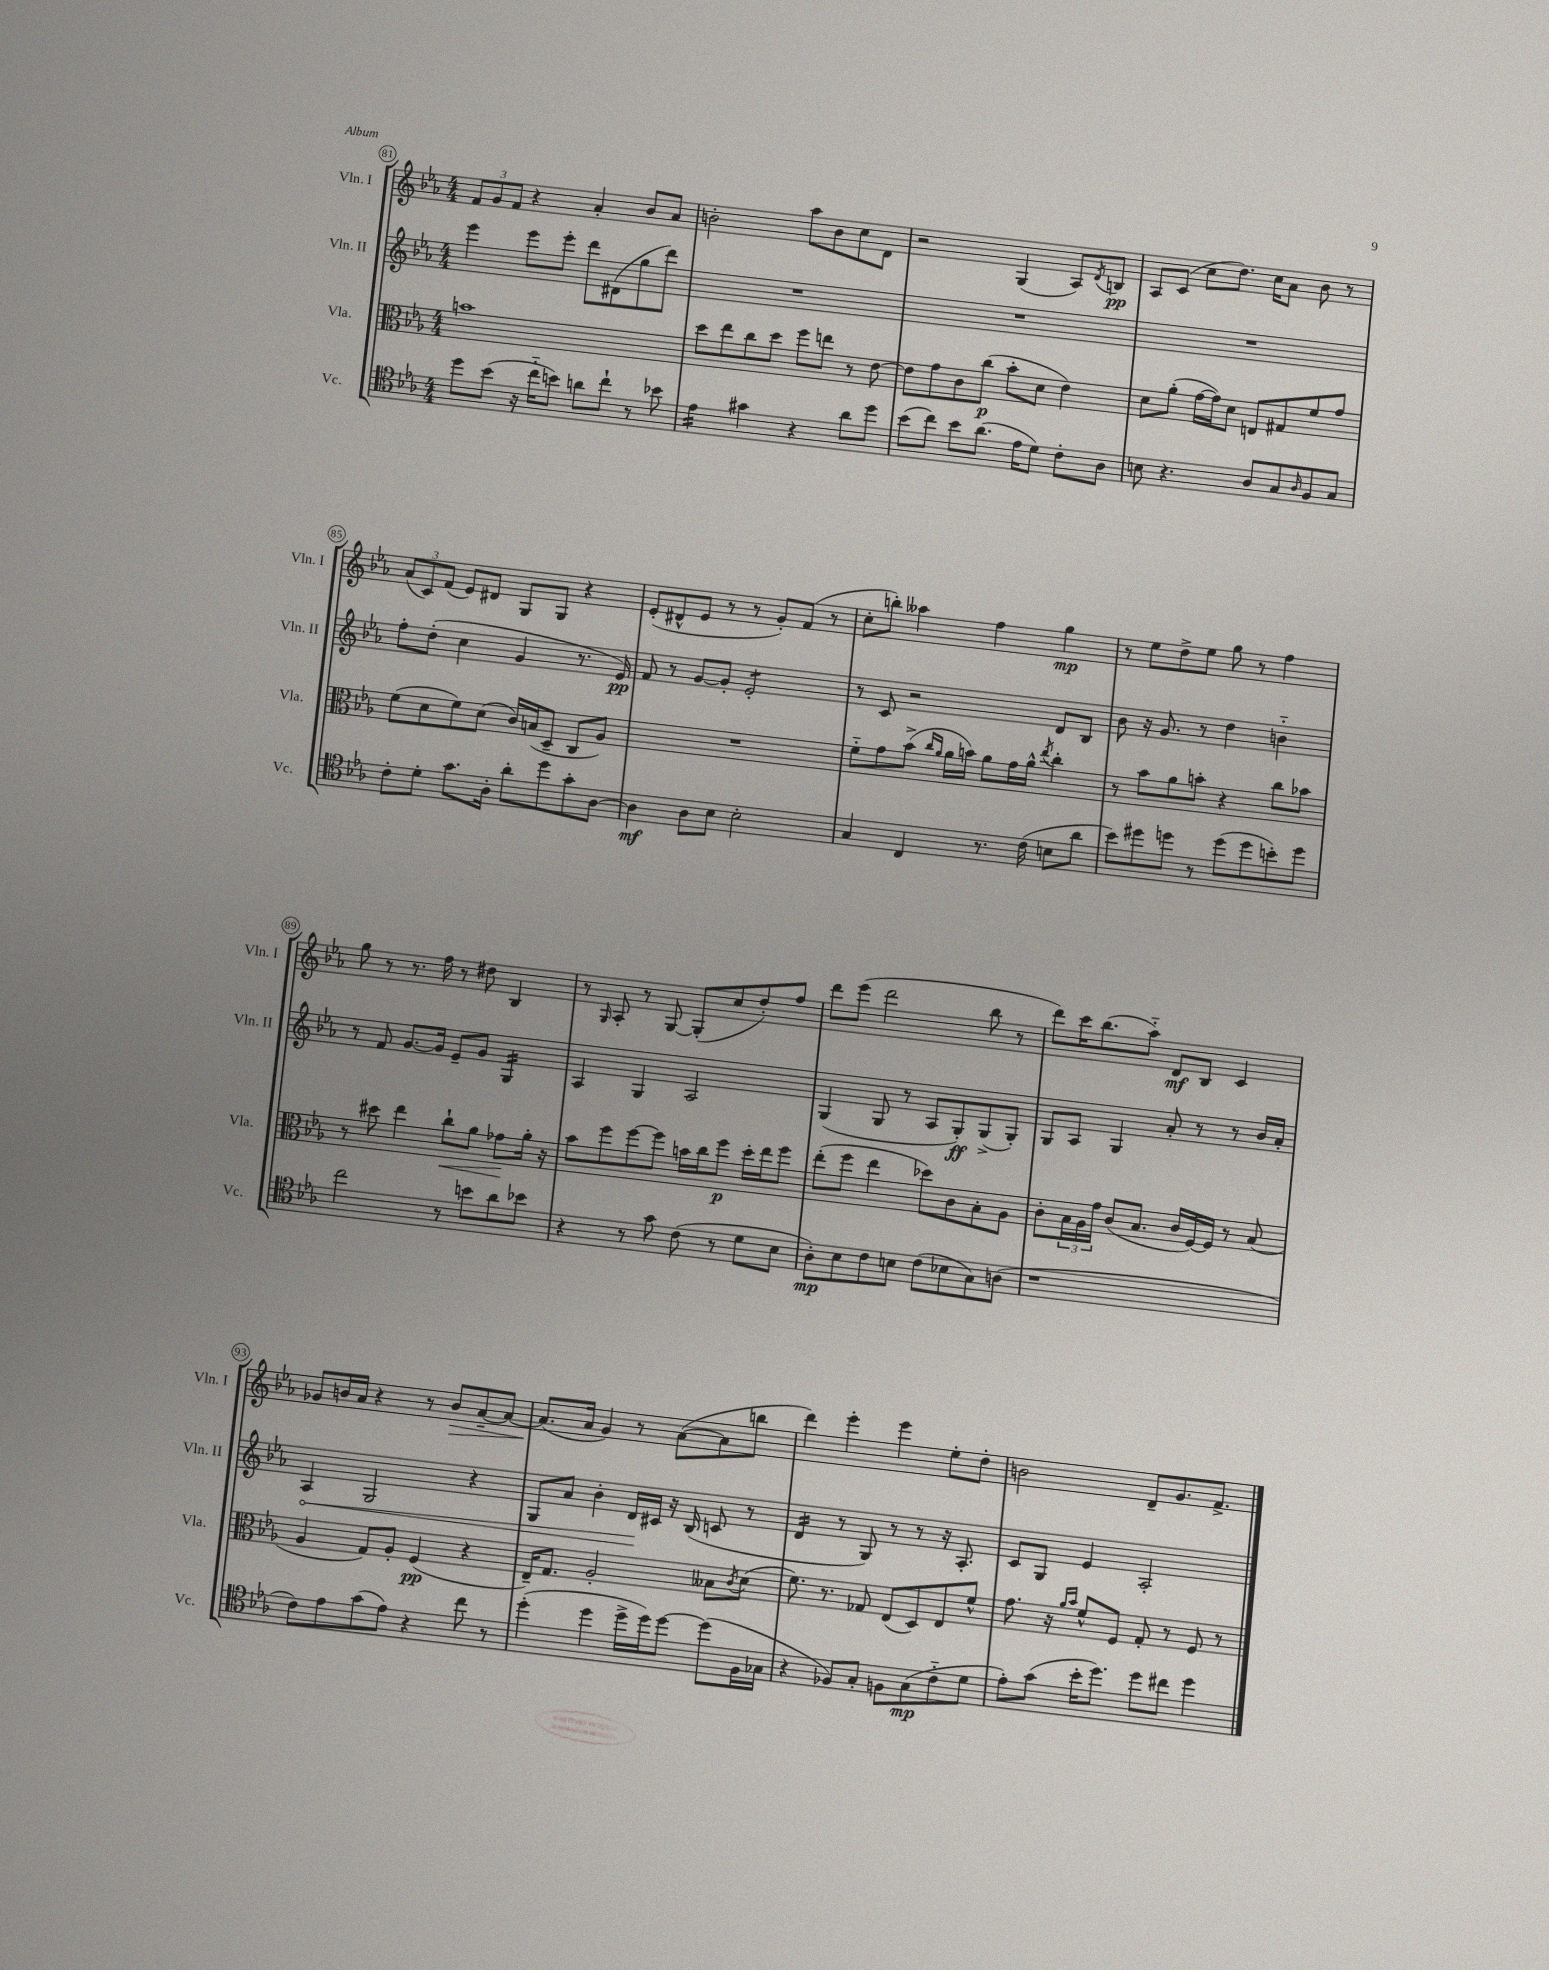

**kern	**kern	**kern	**kern
*staff4	*staff3	*staff2	*staff1
*clefC4	*clefC3	*clefG2	*clefG2
*k[b-e-a-]	*k[b-e-a-]	*k[b-e-a-]	*k[b-e-a-]
*M4/4	*M4/4	*M4/4	*M4/4
8dd	1b	4eee-	12f
.	.	.	12g
(8b-	.	.	.
.	.	.	12f
16r	.	8eee-	4r
16cc'~	.	.	.
8b)	.	8eee-'	.
8a	.	8ddd	4a-'
8cc`	.	(8d#	.
8r	.	8gg	8b-
8b-	.	8ddd)	8a-
=	=	=	=
4e-	8dd	1r	2b'
.	8ee-	.	.
4g#	8cc	.	.
.	8dd	.	.
4r	8ff	.	8aa-
.	8ee	.	8b
8a-	8r	.	8cc
8dd	[8e-	.	8d
=	=	=	=
(8b-	8e-]	1r	2r
8cc)	8g	.	.
8b-	8c	.	.
(8.a-	(8cc	.	.
.	8b-'	.	(4G
16e-	.	.	.
8d)	8d	.	.
8c'	4e-)	.	8A-)
.	.	.	8qd
8A-	.	.	8B
=	=	=	=
8B	8d	1r	8A-
4.r	(8a-'	.	(8c
.	[16g	.	8cc
.	16g])	.	.
.	8d	.	8.dd)
8A-	8E	.	.
.	.	.	16cc
8G	8G#	.	8a-
16qqA-	.	.	.
8F	8f	.	8b-
8G	8g	.	8r
=	=	=	=
8c'	(8f	8ff'	(12a-
.	.	.	12c)
8d'	8d	(8dd'	.
.	.	.	(12f
8.g	8f)	4cc	8e-)
.	(8d	.	8d#
16A-'	.	.	.
8a-'	16c)	4g	8G
.	(16B	.	.
8dd	8D~	.	8G
8g'	8C	8.r	4r
[8A-	8A-)	.	.
.	.	16e-)	.
=	=	=	=
4A-]	1r	8f	(8e-'
.	.	8r	8d#^^
8A-	.	[8g	8e-
8B-	.	8g']	8r
2B-'	.	2e-'	8r
.	.	.	8g')
.	.	.	(8f
.	.	.	8r
=	=	=	=
4G	8f'~	8r	8cc'
.	8g	8c	8bb')
4C	(8b-^	2r	4aa--
.	16qqcc	.	.
.	16qqa-	.	.
.	16a-	.	.
.	16b)	.	.
8.r	8a-	.	4ff
.	16g	.	.
(16c	16a-^^	.	.
.	8qee-	.	.
8B	4cc'	8d	4gg
8a-	.	8B-	.
=	=	=	=
8b-)	8r	8b-	8r
8dd#	8b-	16r	8ee-
.	.	8.g	.
8dd	8a-	.	8dd^
8r	8b'	8r	8ee-
(8dd	4r	4dd	8gg
8dd	.	.	8r
8b')	8cc	4b'~	4ff
8dd	8b-	.	.
=	=	=	=
2cc	8r	8r	8gg
.	8dd#	8f	8r
.	4ee-	[8.g	8.r
.	.	16g]	16ff
8r	8cc`	8e-~	8r
8b	8a-	8g	8dd#
8a-	8g-	4G	4B-
8b-	16a-'	.	.
.	16r	.	.
=	=	=	=
4r	8b-	4A-	8r
.	.	.	16qqG
.	8ff	.	8A-'
8r	[8ff	4G	8r
8g	8ff]	.	[8G
(8c	16b	2A-	(8G']
.	16cc	.	.
8r	8ff	.	8cc
8d	16dd'	.	8dd')
.	16ee-	.	.
8B-	8ff	.	8ff
=	=	=	=
8A-')	(8ee-'	(4G	8ddd
8B-	8ff	.	(8eee-
8c	4ee-	8G	2ddd
8B	.	8r	.
(8c	8dd-)	8A-	.
8B-	8c	8G')	.
8G)	8B-'	(8G^	8bb-
(8A	8A-	8G')	8r
=	=	=	=
1r	8c'	8G	8ddd)
.	24B-	8A-	16ccc
.	24A-	.	.
.	.	.	(8.bb-
.	24g	.	.
.	(8c	4G	.
.	8.B-	.	8aa-'~)
.	.	8a-'	8d
.	16c	.	.
.	[16F)	8r	8B-
.	16F]	.	.
.	8r	8r	4c
.	(8B-	16b-	.
.	.	16a-'	.
=	=	=	=
8c)	4A-	4A-	8g-
8e-	.	.	16b
.	.	.	16a-
(8g	8G)	2G	4r
8e-)	8A-'	.	.
4r	(4F	.	8r
.	.	.	8b
8cc	4r	4r	[8a-~
8r	.	.	8a-_
=	=	=	=
(4dd'	16E-~)	8G	(8.a-]
.	8.G	.	.
.	.	8a-	.
.	.	.	16a-
4dd	2A-'	4b-'	4g)
16dd^	.	16d	8r
16dd)	.	16c#	.
[8dd	.	16r	([8a-
.	.	(16B-	.
(8dd]	8B--	8c	8a-]
.	8qc	.	.
16F	(8d	8r	8bb
16G-	.	.	.
=	=	=	=
4r	8.f)	4d	4ddd)
.	8.r	.	.
8F-)	.	8r	4eee-'
8G'	8G-	8G)	.
8F	(8E-	8r	4eee-
(8G	8D)	8r	.
8c'~	8E-	16r	8ee-'
.	.	8.A-'	.
8d	8f^^	.	8dd'
=	=	=	=
8e-')	8.g	8c	2b
(8g	.	8G	.
.	16r	.	.
.	16qqa-	.	.
.	16qqb-	.	.
16b-'	8f^^	4e-	.
8.dd)	.	.	.
.	8F	.	.
8dd	8G'	2A-'	8d~
8cc#	8r	.	8.g
4dd	8F	.	.
.	.	.	8.f^
.	8r	.	.
==	==	==	==
*-	*-	*-	*-
